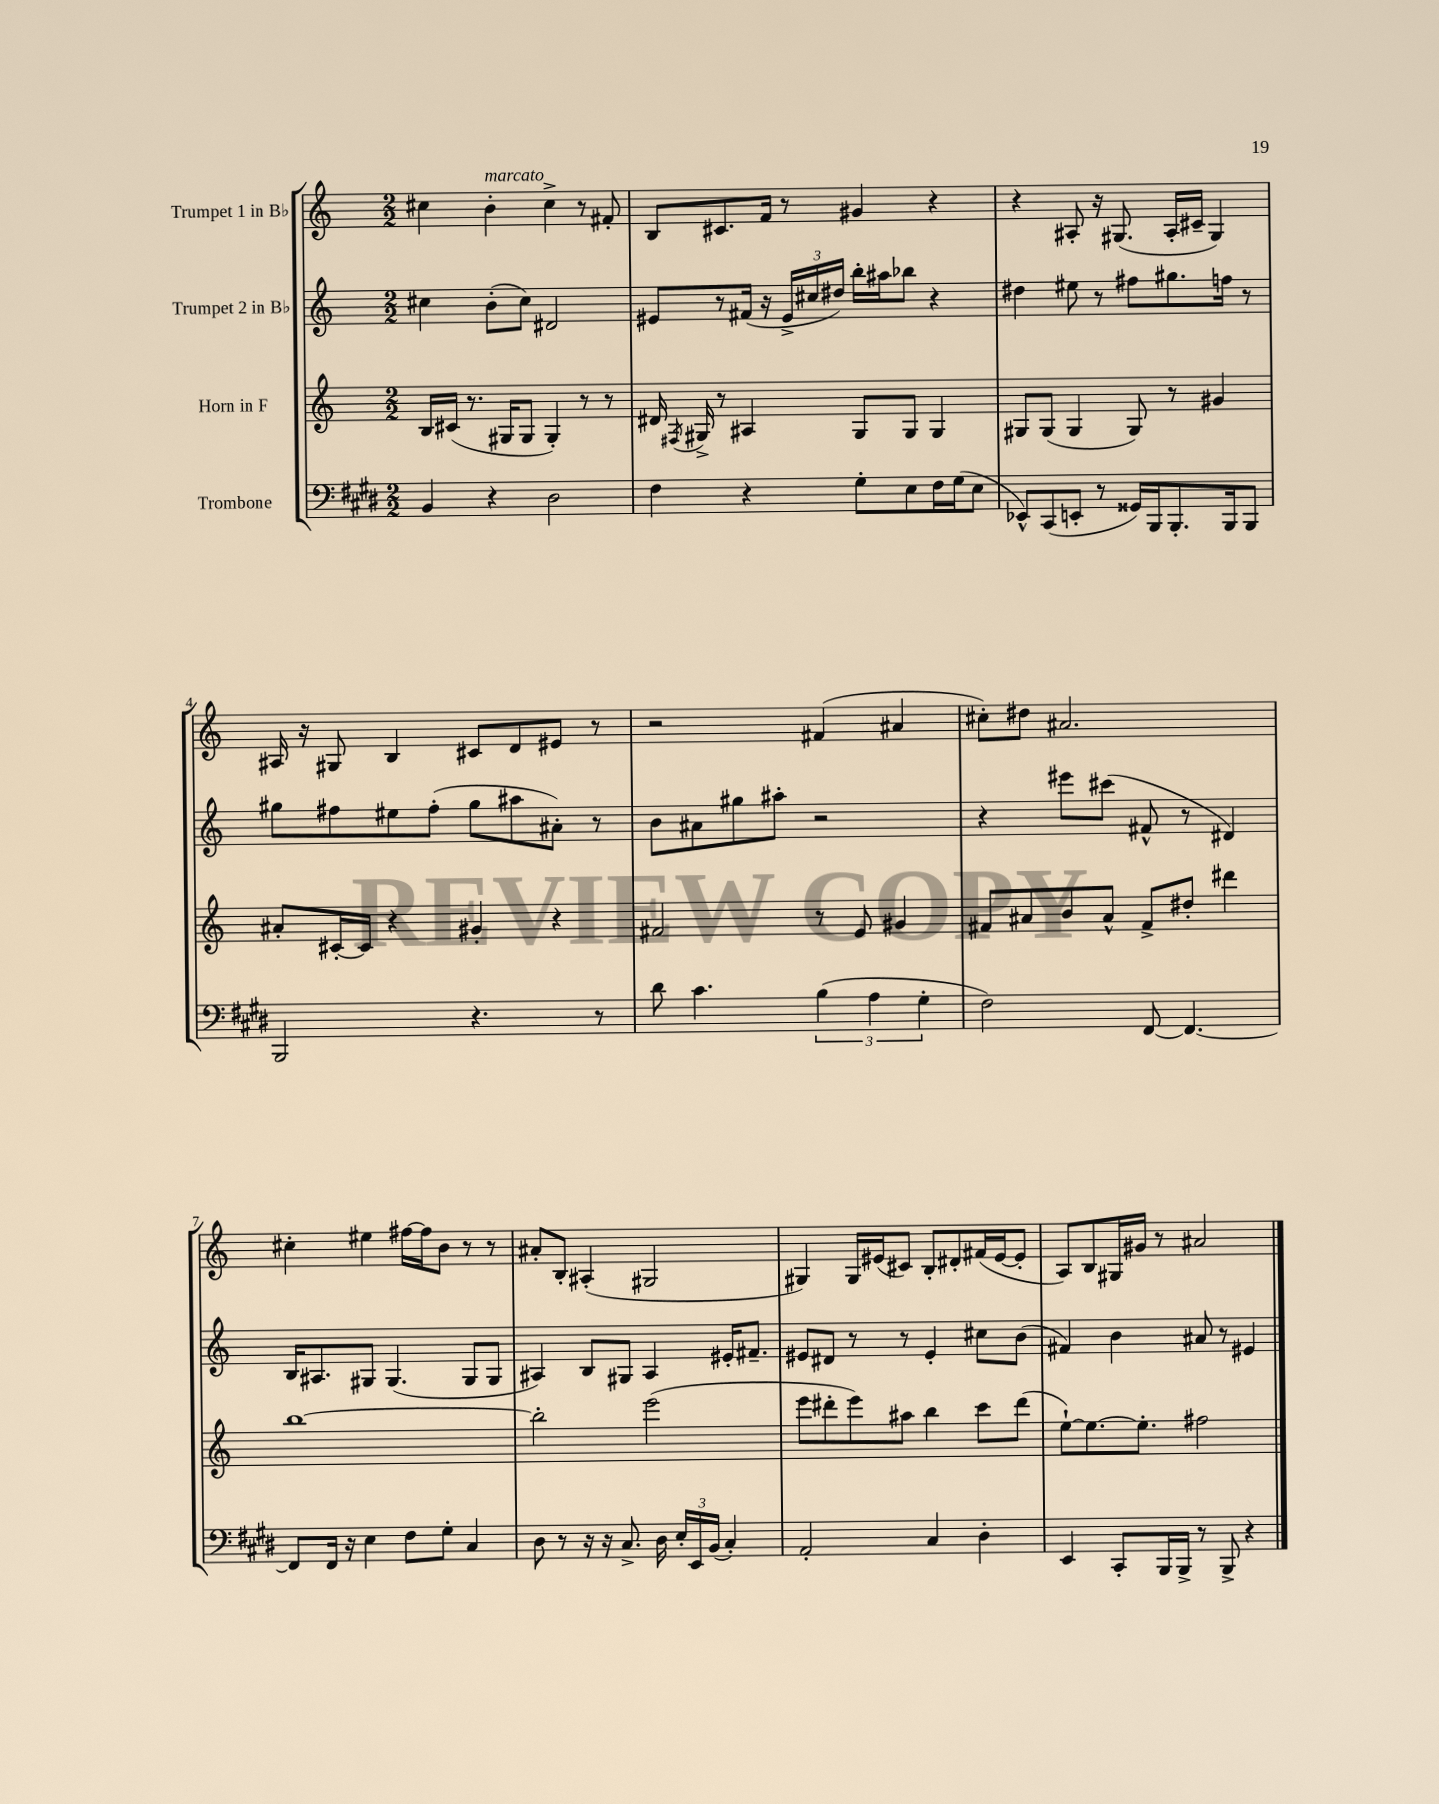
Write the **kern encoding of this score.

**kern	**kern	**kern	**kern
*staff4	*staff3	*staff2	*staff1
*clefF4	*clefG2	*clefG2	*clefG2
*k[f#c#g#d#]	*k[]	*k[]	*k[]
*M2/2	*M2/2	*M2/2	*M2/2
4BB/	16B/LL	4cc#\	4cc#\
.	(16c#/JJ	.	.
.	8.r	.	.
4r	.	(8b'\L	4b'\
.	16G#/LK	.	.
.	8G#/J	8cc#\J)	.
2D#\	4G#'/)	2d#/	4cc#^\
.	8r	.	8r
.	8r	.	8f#'/
=	=	=	=
4F#\	16d#/	8e#/L	8B/L
.	8qF#/	.	.
.	16G#^/	.	.
.	8r	8r	8.c#/
4r	4A#/	(16f#/Jk	.
.	.	16r	16f/Jk
.	.	24e#^/LL	8r
.	.	24cc#/	.
.	.	24dd#/JJ)	.
8G#'\L	8G#/L	16bb'\LL	4g#/
.	.	16aa#\J	.
8E\	8G#/J	8bb-\J	.
16F#\L	4G#/	4r	4r
(16G#\J	.	.	.
8E\J	.	.	.
=	=	=	=
8EE-^^/L)	8G#/L	4dd#\	4r
(8CC#/	(8G#/J	.	.
8EE'/J	4G#/	8ee#\	8A#'/
8r	.	8r	16r
.	.	.	(8.G#/
16GG##/LL)	8G#/)	8ff#\L	.
16BBB/J	.	.	.
8.BBB'/	8r	8.gg#\	16A#'/LL
.	.	.	16c#~/JJ
.	4g#/	.	4G#/)
16BBB/k	.	16ff\Jk	.
8BBB/J	.	8r	.
=	=	=	=
2BBB/	8a#'/L	8gg#\L	16A#/
.	.	.	16r
.	[16c#'/L	8ff#\	8G#/
.	16c#/]JJ	.	.
.	4r	8ee#\	4B/
.	.	(8ff#'\J	.
4.r	4g#'/	8gg#\L	8c#/L
.	.	8aa#\	8d/
.	4r	8a#'\J)	8e#/J
8r	.	8r	8r
=	=	=	=
8d#\	2f#/	8b\L	2r
4.c#\	.	8a#\	.
.	.	8gg#\	.
.	.	8aa#'\J	.
(6B\	8r	2r	(4f#/
.	8e/	.	.
6A\	.	.	.
.	4g#/	.	4a#/
6G#'\	.	.	.
=	=	=	=
2F#\)	8f#/L	4r	8cc#'\L)
.	8a#/	.	8dd#\J
.	8b/	8eee#\L	2.a#/
.	8a#^^/J	(8ccc#\J	.
[8FF#/	8f#^/L	8f#^^/	.
4.FF#/_	8dd#'/J	8r	.
.	4ddd#\	4d#/)	.
=	=	=	=
8FF#/]L	[1bb	16B/LK	4cc#'\
.	.	8.A#/	.
16FF#/Jk	.	.	.
16r	.	.	.
4E\	.	8G#/J	4ee#\
.	.	(4.G#/	.
8F#\L	.	.	[16ff#\LL
.	.	.	16ff#\]J
8G#'\J	.	.	8b\J
4C#/	.	8G#/L	8r
.	.	8G#/J	8r
=	=	=	=
8D#\	2bb'\]	4A#/)	8a#'/L
8r	.	.	8B'/J
16r	.	8B/L	(4A#'/
16r	.	.	.
8.C#^/	.	8G#/J	.
.	(2eee\	4A#/	2G#/
16D#\	.	.	.
24E'/LL	.	.	.
24EE/	.	.	.
(24BB/JJ	.	.	.
4C#'/)	.	16e#'/LK	.
.	.	8.f#~/J	.
=	=	=	=
2AA'/	8eee\L	8e#/L	4G#/)
.	8ddd#'\	8d#/J	.
.	8eee\)	8r	16G#/LL
.	.	.	(16e#/J
.	8aa#\J	8r	8c#/J)
4C#/	4bb\	4e#'/	8B'/L
.	.	.	8d#'/
4D#'\	8ccc\L	8cc#\L	(16f#/L
.	.	.	[16e#/J
.	(8ddd#\J	(8b\J	8e#'/]J
=	=	=	=
4EE/	[8ee`\L)	4f#/)	8A/L)
.	8.ee\_	.	8B/
8CC#'/L	.	4b\	16G#/L
.	8.ee'\]J	.	16g#/JJ
16BBB/L	.	.	8r
16BBB^/JJ	.	.	.
8r	2ff#\	8a#/	2a#/
8BBB^/	.	8r	.
4r	.	4e#/	.
==	==	==	==
*-	*-	*-	*-
